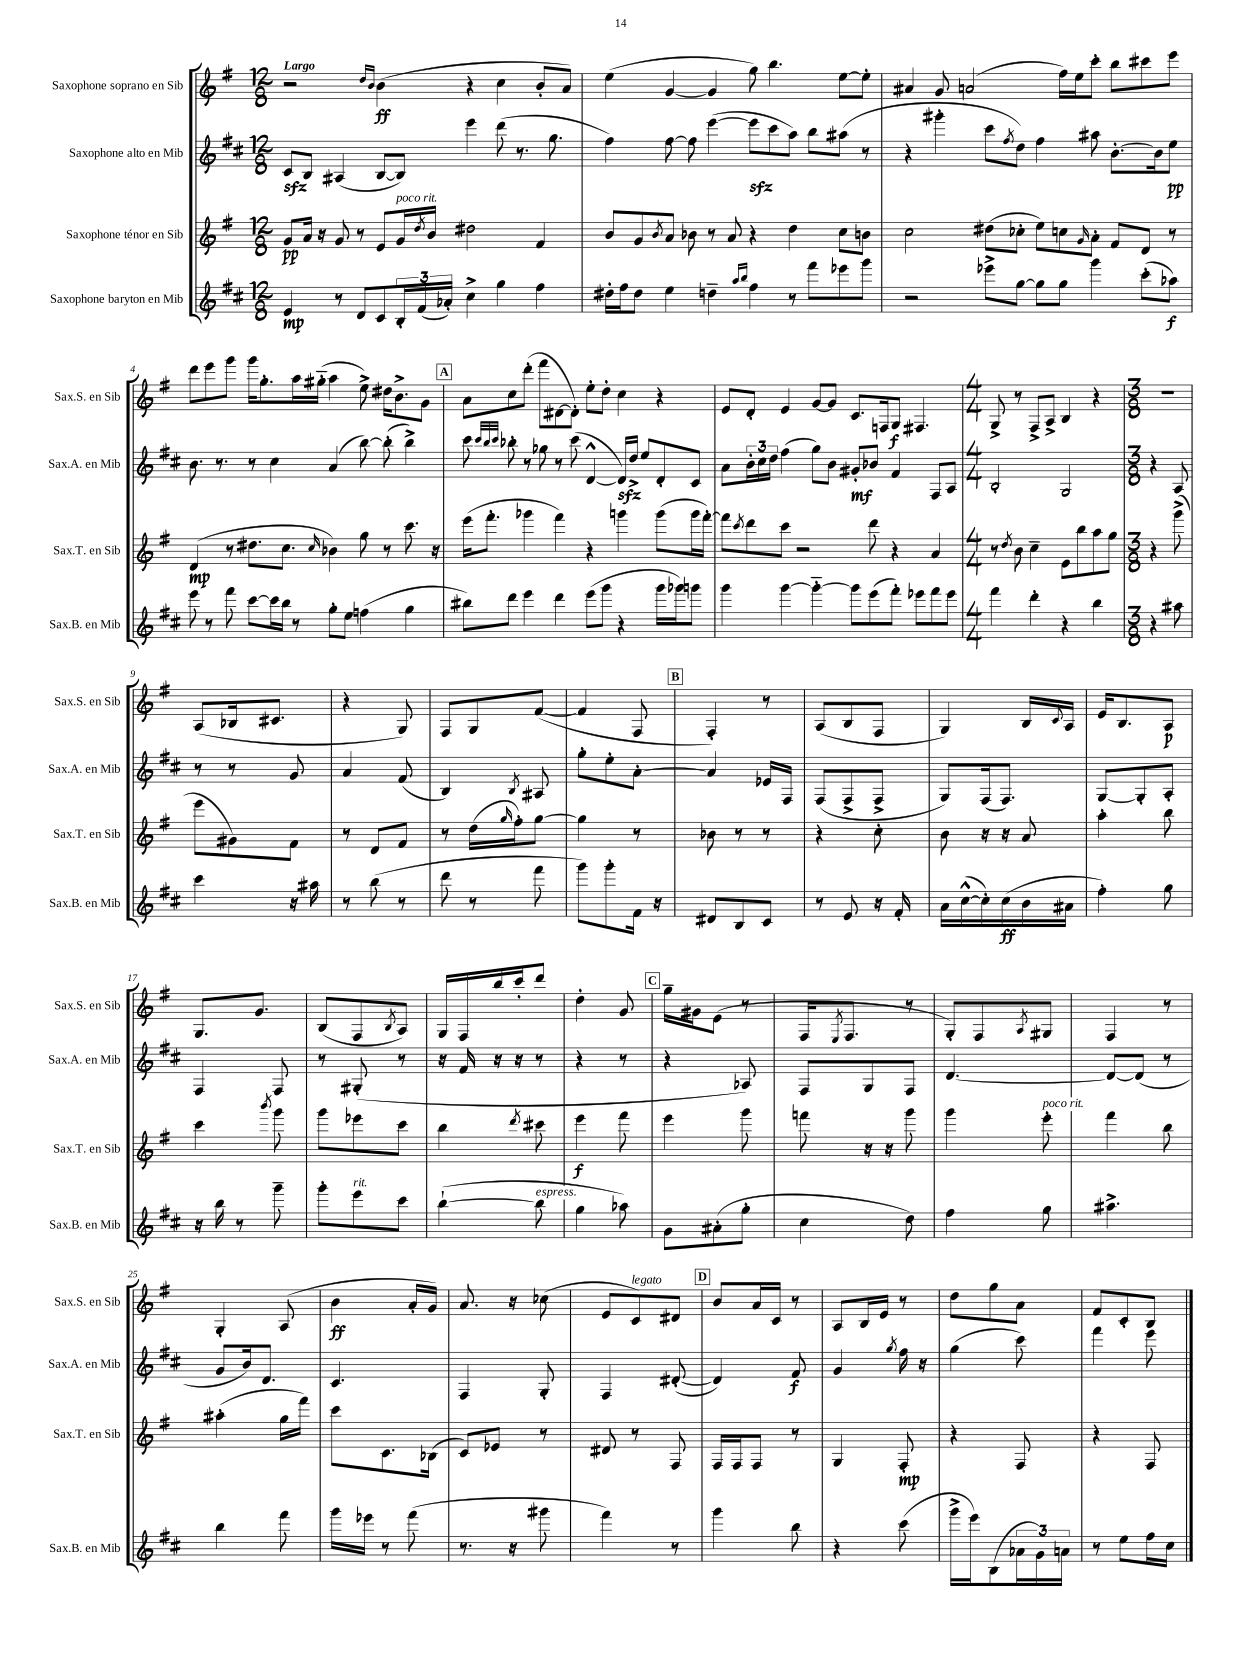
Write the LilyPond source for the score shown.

<<
\new StaffGroup <<
\new Staff = "s0" \with { instrumentName = "Saxophone soprano en Sib" shortInstrumentName = "Sax.S. en Sib" } {
    \clef treble \key g \major \numericTimeSignature \time 12/8 \tempo "Largo"
    r2 \grace { d''16 b'16 } b'4\ff( r4 c''4 b'8-. a'8) |
    e''4( g'4~ g'4 g''8) b''4. e''8~ e''8-. |
    ais'4 g'8 a'2( fis''16) e''16 c'''8-. b''8 cis'''8 e'''8 |
    d'''8 e'''8 g'''8 g'''16 g''8.-. a''16 gis''16-_( a''4 e''8->) dis''16 b'8.-> g'8 |
    \mark \markup { \box "A" } a'8 c''8 d'''8-.( fis'''8 dis'8~ dis'8-.) e''8-. d''8-. c''4 r4 |
    e'8 d'8-. e'4 g'8~ g'8 c'8. f16 g8\f fis4. |
    \numericTimeSignature \time 4/4 g8-> r8 fis8-> a8-> b4 r4 |
    \numericTimeSignature \time 3/8 R4. |
    a8( bes16 cis'8. |
    r4 g8) |
    fis8 g8 fis'8~( |
    fis'4 fis8 |
    \mark \markup { \box "B" } fis4-.) r8 |
    a8( b8 fis8 |
    g4) b16 \appoggiatura { c'8 } a16 |
    e'16 b8. a8\p |
    g8. g'8. |
    b8( fis8 \acciaccatura { b8 } a8) |
    g16 fis16 b''16 c'''16-. d'''8 |
    d''4-. g'8 |
    \mark \markup { \box "C" } g''16-- gis'16 e'8( r8 |
    fis16 \acciaccatura { e8 } fis8. r8 |
    g8-.) fis8 \acciaccatura { a8 } gis8 |
    fis4 r8 |
    g4-. a8( |
    b'4\ff a'16-. g'16) |
    a'8. r16 ces''8( |
    e'8 c'8^\markup { \italic "legato" }) dis'8 |
    \mark \markup { \box "D" } b'8 a'16 c'16 r8 |
    a8 b16 e'16 r8 |
    d''8 g''8 a'8 |
    fis'8 c'8-. b8 \bar "|." |
}
\new Staff = "s1" \with { instrumentName = "Saxophone alto en Mib" shortInstrumentName = "Sax.A. en Mib" } {
    \clef treble \key d \major \numericTimeSignature \time 12/8
    cis'8\sfz b8 ais4( b8~ b8) e'''4 d'''8( r8. g''8. |
    fis''4) fis''8~ fis''8 e'''4~( e'''8\sfz cis'''8 a''8) b''8 ais''8( r8 |
    r4 gis'''4-. cis'''8 \acciaccatura { fis''8 } d''8) fis''4 ais''8 b'8.~-. b'16 e''8\pp |
    b'8. r8. r8 cis''4 a'4( b''8~) b''8-.( b''4->) |
    \mark \markup { \box "A" } cis'''8 \grace { cis'''32 b''32 cis'''32 } bes''8-. r8 ges''8 r8 cis'''8( d'4~-^ d'16\sfz) d''16-> e''8 d'8-. cis'8 |
    a'8 \tuplet 3/2 { b'16-. cis''16 d''16 } fis''4( g''8) b'8 gis'8-.\mf bes'8 fis'4 fis8 a8 |
    \numericTimeSignature \time 4/4 b2-. g2 |
    \numericTimeSignature \time 3/8 r4 a8 |
    r8 r8 g'8 |
    a'4 fis'8( |
    b4) \acciaccatura { b8 } ais8 |
    g''8-. e''8-. a'8~-. |
    \mark \markup { \box "B" } a'4 ees'16 fis16 |
    fis8( fis8-> fis8-> |
    g8) fis16( fis8.) |
    g8~ g8-. a8-. |
    fis4 fis8 |
    r8 gis8-.( r8 |
    r16 fis'16 r16 r16 r8 |
    r4 r8 |
    \mark \markup { \box "C" } r4 aes8) |
    fis8 g8 fis8 |
    d'4.~ |
    d'8~ d'8( r8 |
    g'8 b'16) d'8. |
    cis'4. |
    fis4 g8-. |
    fis4 dis'8~-.( |
    \mark \markup { \box "D" } dis'4) fis'8\f |
    g'4 \acciaccatura { g''8 } fis''16 r16 |
    g''4( cis'''8) |
    fis'''4 e'''8 \bar "|." |
}
\new Staff = "s2" \with { instrumentName = "Saxophone ténor en Sib" shortInstrumentName = "Sax.T. en Sib" } {
    \clef treble \key g \major \numericTimeSignature \time 12/8
    g'8\pp a'16 r16 g'8 r8 e'8 g'16^\markup { \italic "poco rit." } \acciaccatura { d''8 } b'16 dis''2 fis'4 |
    b'8 g'8 \acciaccatura { b'8 } a'8 bes'8 r8 a'8 r4 d''4 c''8 b'8 |
    c''2 dis''8( ces''8-. e''8) c''8 \grace { g'16 } a'8-. fis'8 d'8 r8 |
    d'4\mp( r8 dis''8. c''8. \grace { c''16 } bes'4) g''8 r8 c'''8. r16 |
    \mark \markup { \box "A" } e'''16( fis'''8.-. ges'''4 fis'''4) r4 g'''4 g'''8( g'''16 fis'''16~-.) |
    fis'''8 \acciaccatura { c'''8 } d'''8 c'''8 r2 d'''8 r4 a'4 |
    \numericTimeSignature \time 4/4 r8 \acciaccatura { d''8 } b'8 c''4-- e'8 b''8 a''8 g''8 |
    \numericTimeSignature \time 3/8 r4 g'''8->( |
    e'''8 gis'8) fis'8 |
    r8 d'8 fis'8 |
    r8 d''16( \grace { g''16 } fis''16-.) g''8~ |
    g''4 r8 |
    \mark \markup { \box "B" } bes'8 r8 r8 |
    r4 c''8-. |
    b'8 r16 r16 a'8 |
    a''4-. b''8 |
    c'''4 \acciaccatura { b'''8 } g'''8 |
    g'''8 ees'''8 c'''8 |
    b''4 \acciaccatura { d'''8 } cis'''8 |
    e'''4\f fis'''8 |
    \mark \markup { \box "C" } e'''4 g'''8 |
    f'''8 r16 r16 g'''8 |
    g'''4 e'''8-.^\markup { \italic "poco rit." } |
    fis'''4 b''8 |
    ais''4-.( g''16 fis'''16) |
    c'''8 c'8. bes16( |
    c'8) ees'8 r8 |
    dis'8 r8 fis8 |
    \mark \markup { \box "D" } fis16 fis16 fis8 r8 |
    g4 fis8-.\mp |
    r4 fis8 |
    r4 fis8 \bar "|." |
}
\new Staff = "s3" \with { instrumentName = "Saxophone baryton en Mib" shortInstrumentName = "Sax.B. en Mib" } {
    \clef treble \key d \major \numericTimeSignature \time 12/8
    e'4\mp r8 d'8 cis'8 \tuplet 3/2 { b16-. fis'16( aes'16-.) } cis''4-> g''4 fis''4 |
    dis''16-. fis''16 dis''8 e''4 d''4-- \grace { a''16 b''16 } fis''4 r8 fis'''8 ees'''8 g'''8 |
    r2 ees'''8-> g''8~ g''8 g''8 g'''4 cis'''8-.( aes''8\f) |
    e'''8 r8 fis'''8 cis'''8~ cis'''16 b''16 r8 g''8-. e''8 f''4( g''4 |
    \mark \markup { \box "A" } bis''8) d'''8 e'''4 d'''4 e'''8( g'''8 r4 g'''16 ges'''16) g'''8 |
    g'''4 g'''4~ g'''4~-_ g'''8 e'''8( fis'''8-.) ees'''8 fis'''8 ees'''8 |
    \numericTimeSignature \time 4/4 fis'''4 d'''4-. r4 b''4 |
    \numericTimeSignature \time 3/8 r4 ais''8 |
    cis'''4 r16 ais''16 |
    r8 b''8( r8 |
    d'''8 r8 fis'''8 |
    g'''8) g'''8-. fis'16 r16 |
    \mark \markup { \box "B" } dis'8 b8 cis'8 |
    r8 e'8 r16 fis'16-. |
    a'16 cis''16~-^( cis''16-.) cis''16\ff( b'16 ais'16 |
    fis''4-.) g''8 |
    r16 b''16 r8 g'''8-- |
    g'''8-. e'''8^\markup { \italic "rit." } cis'''8 |
    b''4~-!( b''8^\markup { \italic "espress." } |
    g''4 aes''8) |
    \mark \markup { \box "C" } g'8 ais'8-.( g''8-. |
    cis''4 d''8) |
    fis''4 g''8 |
    ais''4.-> |
    b''4 fis'''8 |
    g'''16 ees'''16 r8 fis'''8( |
    r8. r16 gis'''8 |
    fis'''4) r8 |
    \mark \markup { \box "D" } g'''4 b''8 |
    r4 cis'''8( |
    g'''16-> e'''16) b8( \tuplet 3/2 { aes'16 g'16) a'16 } |
    r8 e''8 fis''16 cis''16 \bar "|." |
}
>>
>>
